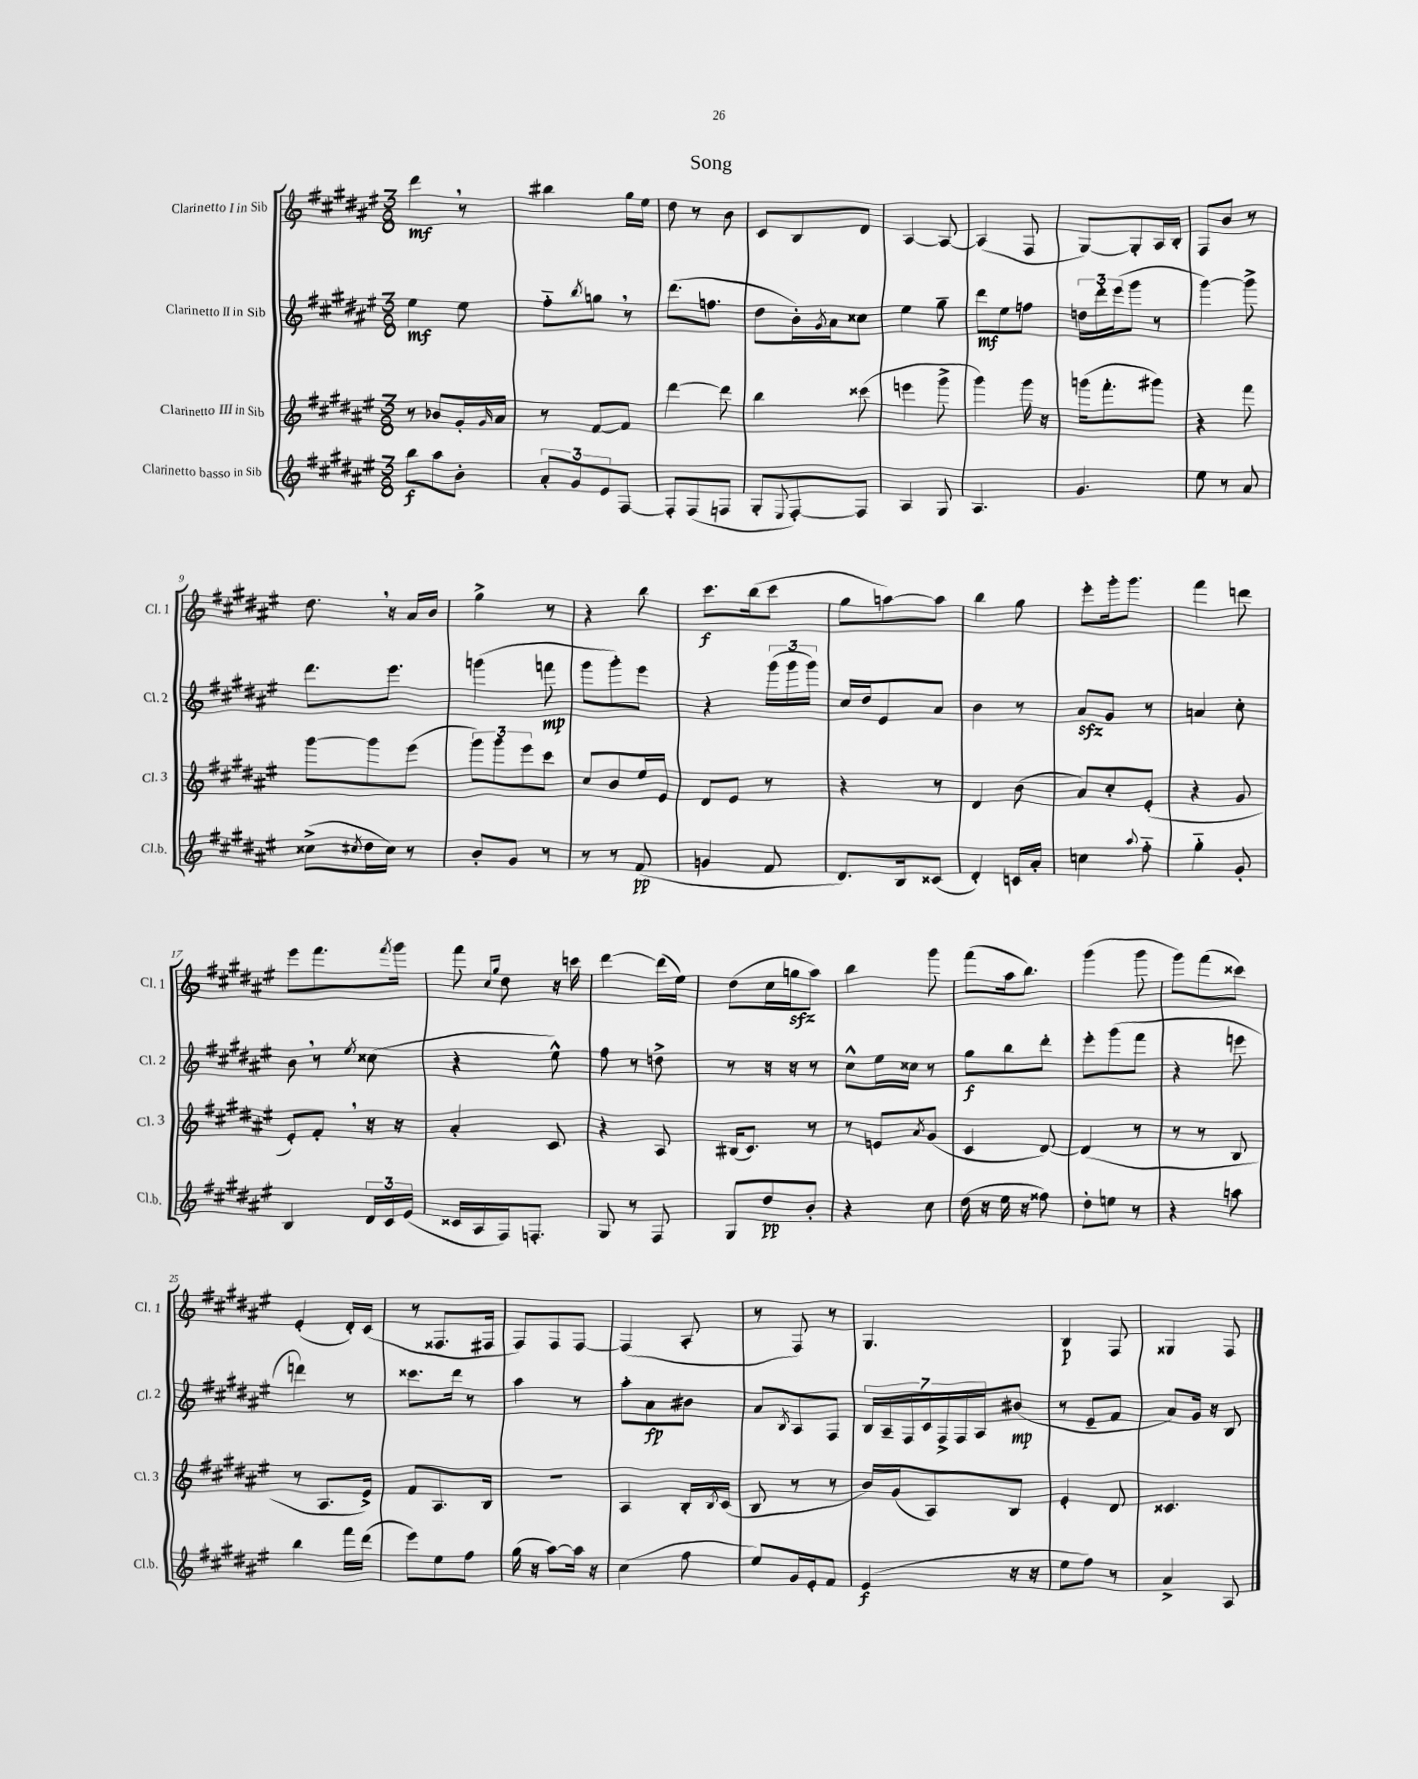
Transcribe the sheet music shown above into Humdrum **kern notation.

**kern	**kern	**kern	**kern
*staff4	*staff3	*staff2	*staff1
*clefG2	*clefG2	*clefG2	*clefG2
*k[f#c#g#d#a#e#]	*k[f#c#g#d#a#e#]	*k[f#c#g#d#a#e#]	*k[f#c#g#d#a#e#]
*M3/8	*M3/8	*M3/8	*M3/8
8bb\L	8r	4ee#\	4ddd#\
8aa#\	8b-/L	.	.
8b'\J	16g#'/L	8ee#\	8r
.	16qqg#/	.	.
.	16a#/JJ	.	.
=	=	=	=
12a#'/L	8r	8ff#'~\L	4bb#\
12g#/	.	.	.
.	.	8qbb/	.
.	[8f#/L	8gg\J	.
12e#/	.	.	.
[8F#/J	8f#/]J	8r	16gg#\LL
.	.	.	16ee#\JJ
=	=	=	=
8F#'/]L	[4ddd#\	(8.ddd#\L	8dd#\
(8F#/	.	.	8r
.	.	8.ff\J	.
8F/J	8ddd#\]	.	8b\
=	=	=	=
8G#'/L	4bb\	8dd#\L	8c#/L
8qqE#/	.	.	.
[8F#'/)	.	16b'\L)	8B/
.	.	8qg#/	.
.	.	16a#\J	.
8F#/]J	(8ccc##\	8cc##\J	8d#/J
=	=	=	=
4A#/	4eee\	4ee#\	[4A#/
8G#/	8ggg#^\	8gg#~\	8A#/_
=	=	=	=
4.A#/	4ggg#\)	8ddd#\L	(4A#/]
.	.	8ee#\	.
.	16ggg#\	8ff\J	8F#/
.	16r	.	.
=	=	=	=
4.g#/	(16ggg\LK	24dd\LL	[8G#/L)
.	.	24ddd#'\	.
.	8.fff#'\	.	.
.	.	(24eee#\J	.
.	.	8ggg#\J	8G#'/]
.	8ggg#\J)	8r	16A#/L
.	.	.	16B'/JJ
=	=	=	=
8ee#\	4r	[4ggg#\)	8F#/L
8r	.	.	8b/J
8a#/	8fff#\	8ggg#^\]	8r
=	=	=	=
(8cc##^\L	[8ggg#\L	8.ddd#\L	8.dd#\
8qcc#/	.	.	.
16dd#\L	8ggg#\]	.	.
16cc#\JJ)	.	8.eee#\J	16r
8r	(8eee#\J	.	16a#/LL
.	.	.	16b/JJ
=	=	=	=
8b'/L	12ggg#\L)	(4ggg\	4gg#^\
.	12ggg#\	.	.
8g#/J	.	.	.
.	12eee#\	.	.
8r	8ccc#\J	8fff\	8r
=	=	=	=
8r	8cc#/L	8ggg#\L	4r
8r	8b/	8ggg#'\)	.
(8f#/	16ee#/L	8eee#\J	8bb\
.	16e#/JJ	.	.
=	=	=	=
4g/	8d#/L	4r	8.ccc#\L
.	8e#/J	.	.
.	.	.	(16bb\k
8f#/	8r	(24ggg#\LL	8ccc#\J
.	.	24ggg#\	.
.	.	24ggg#\JJ)	.
=	=	=	=
8.d#/L)	4r	16cc#/LL	8gg#\L
.	.	16dd#/J	.
.	.	8e#/	[8aa\)
16B/k	.	.	.
(8c##/J	8r	8a#/J	8aa\]J
=	=	=	=
4d#'/)	4d#/	4b\	4bb\
16c/LL	(8b\	8r	8gg#\
16a#'/JJ	.	.	.
=	=	=	=
4cc\	8a#/L)	8a#/L	8eee#'\L
.	8cc#'/	8g#/J	16ggg#'\k
.	.	.	8.ggg#\J
8qqaa#/	.	.	.
8ff#'~\	(8e#'/J	8r	.
=	=	=	=
4gg#'~\	4r	4a/	4fff#\
8g#'/	8g#/	8cc#'\	8ddd\
=	=	=	=
4B/	8e#'/L)	8b\	8eee#\L
.	8f#'/J	8r	8.fff#\
.	.	8qee#/	.
24d#/LL	16r	(8cc##\	.
24c#/	.	.	.
.	.	.	8qfff#/
.	16r	.	16ggg#\Jk
(24e#/JJ	.	.	.
=	=	=	=
16c##/LL	4a#'/	4r	8fff#\
16A#/	.	.	.
.	.	.	16qqcc#/LL
.	.	.	16qqgg#/JJ
16F#/J)	.	.	8dd#\
8.F'/J	.	.	.
.	8c#/	8ee#^^\)	16r
.	.	.	16ccc\
=	=	=	=
8G#/	4r	8ff#\	[4ddd#\
8r	.	8r	.
8F#/	8A#/	8dd^\	(16ddd#\]LL
.	.	.	16ee#\JJ)
=	=	=	=
8G#/L	(16B#/LK	8r	(8dd#\L
.	8.c#/J)	.	.
8dd#/	.	16r	16cc#\L
.	.	16r	16gg\J
8b'/J	8r	8r	8aa#\J)
=	=	=	=
4r	8r	8cc#^^\L	4bb\
.	8e/L	16ee#\L	.
.	.	16cc##\JJ	.
.	8qa#/	.	.
8cc#\	(8g#/J	8r	8ggg#\
=	=	=	=
(16dd#\	4c#/	8gg#\L	(8fff#\L
16r	.	.	.
16ee#\	.	8bb\	16aa#\k
16r	.	.	8.bb\J)
8ff##\)	[8d#/)	8ddd#'\J	.
=	=	=	=
8dd#'\L	(4d#/]	8eee#'\L	(4ggg#\
8ee\J	.	(8ggg#\	.
8r	8r	8fff#\J	8ggg#\
=	=	=	=
4r	8r	4r	8ggg#\L)
.	8r	.	(8fff#\
8aa\	8B/	8eee\	8ccc##\J)
=	=	=	=
4bb\	8r	4ddd\)	(4e#'/
.	8.A#/L	.	.
16fff#\LL	.	8r	16d#'/LL)
(16ddd#\JJ	16e#^/Jk)	.	(16c#/JJ
=	=	=	=
8eee#\L)	8f#/L	8.ccc##\L	8r
8ee#\	8.A#/	.	8.F##/L
.	.	16ddd#\Jk	.
8ff#\J	.	8r	.
.	16B/Jk	.	16F#/Jk
=	=	=	=
(16gg#\	4.r	4aa#\	8F#/L)
16r	.	.	.
[8aa#\L)	.	.	8F#/
16aa#\]Jk	.	8r	[8F#/J
16r	.	.	.
=	=	=	=
(4cc#\	4A#/	8aa#'\L	(4F#/]
.	.	8a#\	.
8ff#\	16B'/LL	8b#\J	8A#'/
.	8qB/	.	.
.	(16c#/JJ	.	.
=	=	=	=
8ee#/L)	8B/	8a#/L	8r
.	.	8qB/	.
16g#/L	8r	8A#/	8F#/)
16e#'/J	.	.	.
8f#/J	8r	8F#/J	8r
=	=	=	=
(4e#/	16b/LL)	28B/LL	4.G#/
.	.	28A#~/	.
.	(16g#/J	.	.
.	.	28F#/	.
.	.	28c#/	.
.	8A#/)	.	.
.	.	28F#^/	.
.	.	28F#/	.
.	.	28A#/J	.
16r	8B/J	(8b#/J	.
16r	.	.	.
=	=	=	=
8ee#\L	4e#'/	8r	4B/
8ff#\J)	.	8e#~/L	.
8r	8d#/	8f#/J	8F#/
=	=	=	=
4a#^/	4.c##/	8a#/L)	4G##/
.	.	16g#/Jk	.
.	.	16r	.
8A#/	.	8B/	8F#/
==	==	==	==
*-	*-	*-	*-
